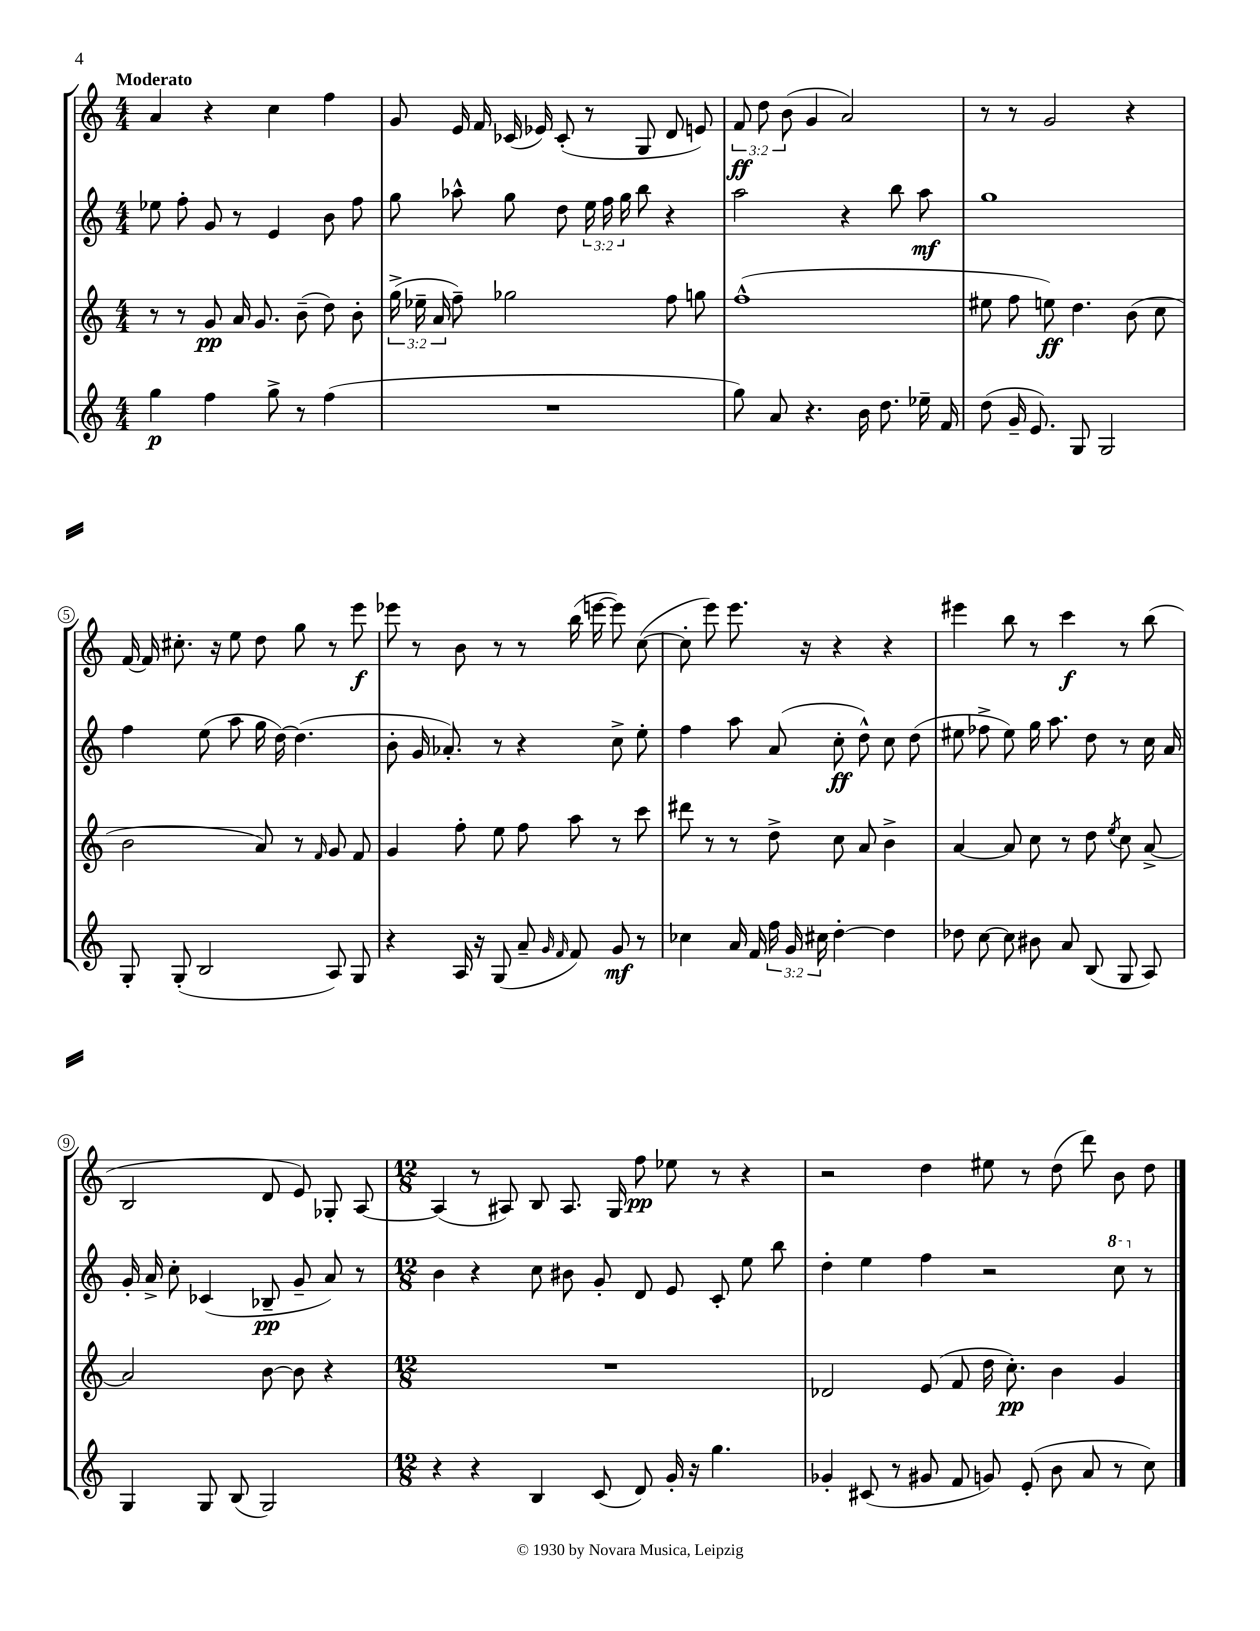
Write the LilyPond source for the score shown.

<<
\new StaffGroup <<
\new Staff = "s0" {
    \clef treble \key c \major \numericTimeSignature \time 4/4 \override Staff.TupletNumber.text = #tuplet-number::calc-fraction-text \tempo "Moderato"
    \autoBeamOff a'4 r4 c''4 f''4 |
    g'8 e'16 f'16 ces'16( ees'16) ces'8-.( r8 g8 d'8 e'8) |
    \tuplet 3/2 { f'8\ff d''8 b'8( } g'4 a'2) |
    r8 r8 g'2 r4 |
    f'16~ f'16 cis''8.-. r16 e''8 d''8 g''8 r8 e'''8\f |
    ees'''8 r8 b'8 r8 r8 b''16( e'''16~ e'''8) c''8~( |
    c''8-. e'''8) e'''8. r16 r4 r4 |
    eis'''4 b''8 r8 c'''4\f r8 b''8( |
    b2 d'8 e'8) ges8-. a8~ |
    \numericTimeSignature \time 12/8 a4( r8 ais8) b8 ais8. g16 f''8\pp ees''8 r8 r4 |
    r2 d''4 eis''8 r8 d''8( d'''8) b'8 d''8 \bar "|." |
}
\new Staff = "s1" {
    \clef treble \key c \major \numericTimeSignature \time 4/4 \override Staff.TupletNumber.text = #tuplet-number::calc-fraction-text
    \autoBeamOff ees''8 f''8-. g'8 r8 e'4 b'8 f''8 |
    g''8 aes''8-^ g''8 d''8 \tuplet 3/2 { e''16 f''16 g''16 } b''8 r4 |
    a''2 r4 b''8 a''8\mf |
    g''1 |
    f''4 e''8( a''8 g''16 d''16~) d''4.( |
    b'8-. g'16 aes'8.-.) r8 r4 c''8-> e''8-. |
    f''4 a''8 a'8( c''8-.\ff d''8-^) c''8 d''8( |
    eis''8 fes''8-> eis''8) g''16 a''8. d''8 r8 c''16 a'16 |
    g'16-. a'16-> c''8-. ces'4( bes8--\pp g'8-- a'8) r8 |
    \numericTimeSignature \time 12/8 b'4 r4 c''8 bis'8 g'8-. d'8 e'8 c'8-. e''8 b''8 |
    d''4-. e''4 f''4 r2 \ottava #1 c'''8 \ottava #0 r8 \bar "|." |
}
\new Staff = "s2" {
    \clef treble \key c \major \numericTimeSignature \time 4/4 \override Staff.TupletNumber.text = #tuplet-number::calc-fraction-text
    \autoBeamOff r8 r8 g'8\pp a'16 g'8. b'8--( d''8) b'8-. |
    \tuplet 3/2 { g''16->( ees''16-- a'16 } f''8--) ges''2 f''8 g''8 |
    f''1-^( |
    eis''8 f''8 e''8\ff) d''4. b'8( c''8 |
    b'2 a'8) r8 \grace { f'16 } g'8 f'8 |
    g'4 f''8-. e''8 f''8 a''8 r8 c'''8 |
    dis'''8 r8 r8 d''8-> c''8 a'8 b'4-> |
    a'4~ a'8 c''8 r8 d''8 \acciaccatura { e''8 } c''8 a'8~-> |
    a'2 b'8~ b'8 r4 |
    \numericTimeSignature \time 12/8 R1. |
    des'2 e'8( f'8 d''16 c''8.-.\pp) b'4 g'4 \bar "|." |
}
\new Staff = "s3" {
    \clef treble \key c \major \numericTimeSignature \time 4/4 \override Staff.TupletNumber.text = #tuplet-number::calc-fraction-text
    \autoBeamOff g''4\p f''4 g''8-> r8 f''4( |
    R1 |
    g''8) a'8 r4. b'16 d''8. ees''16-- f'16 |
    d''8( g'16-- e'8.) g8 g2 |
    g8-. g8-.( b2 a8) g8 |
    r4 a16 r16 g8( a'8-- \grace { g'16 f'16 } f'8) g'8\mf r8 |
    ces''4 a'16 f'16 \tuplet 3/2 { f''16 g'16 cis''16 } d''4~-. d''4 |
    des''8 c''8~ c''8 bis'8 a'8 b8( g8 a8) |
    g4 g8 b8( g2) |
    \numericTimeSignature \time 12/8 r4 r4 b4 c'8( d'8) g'16-. r16 g''4. |
    ges'4-. cis'8( r8 gis'8 f'8 g'8) e'8-.( b'8 a'8 r8 c''8) \bar "|." |
}
>>
>>
\layout { \context { \Score \override BarNumber.stencil = #(make-stencil-circler 0.1 0.3 ly:text-interface::print) } }
